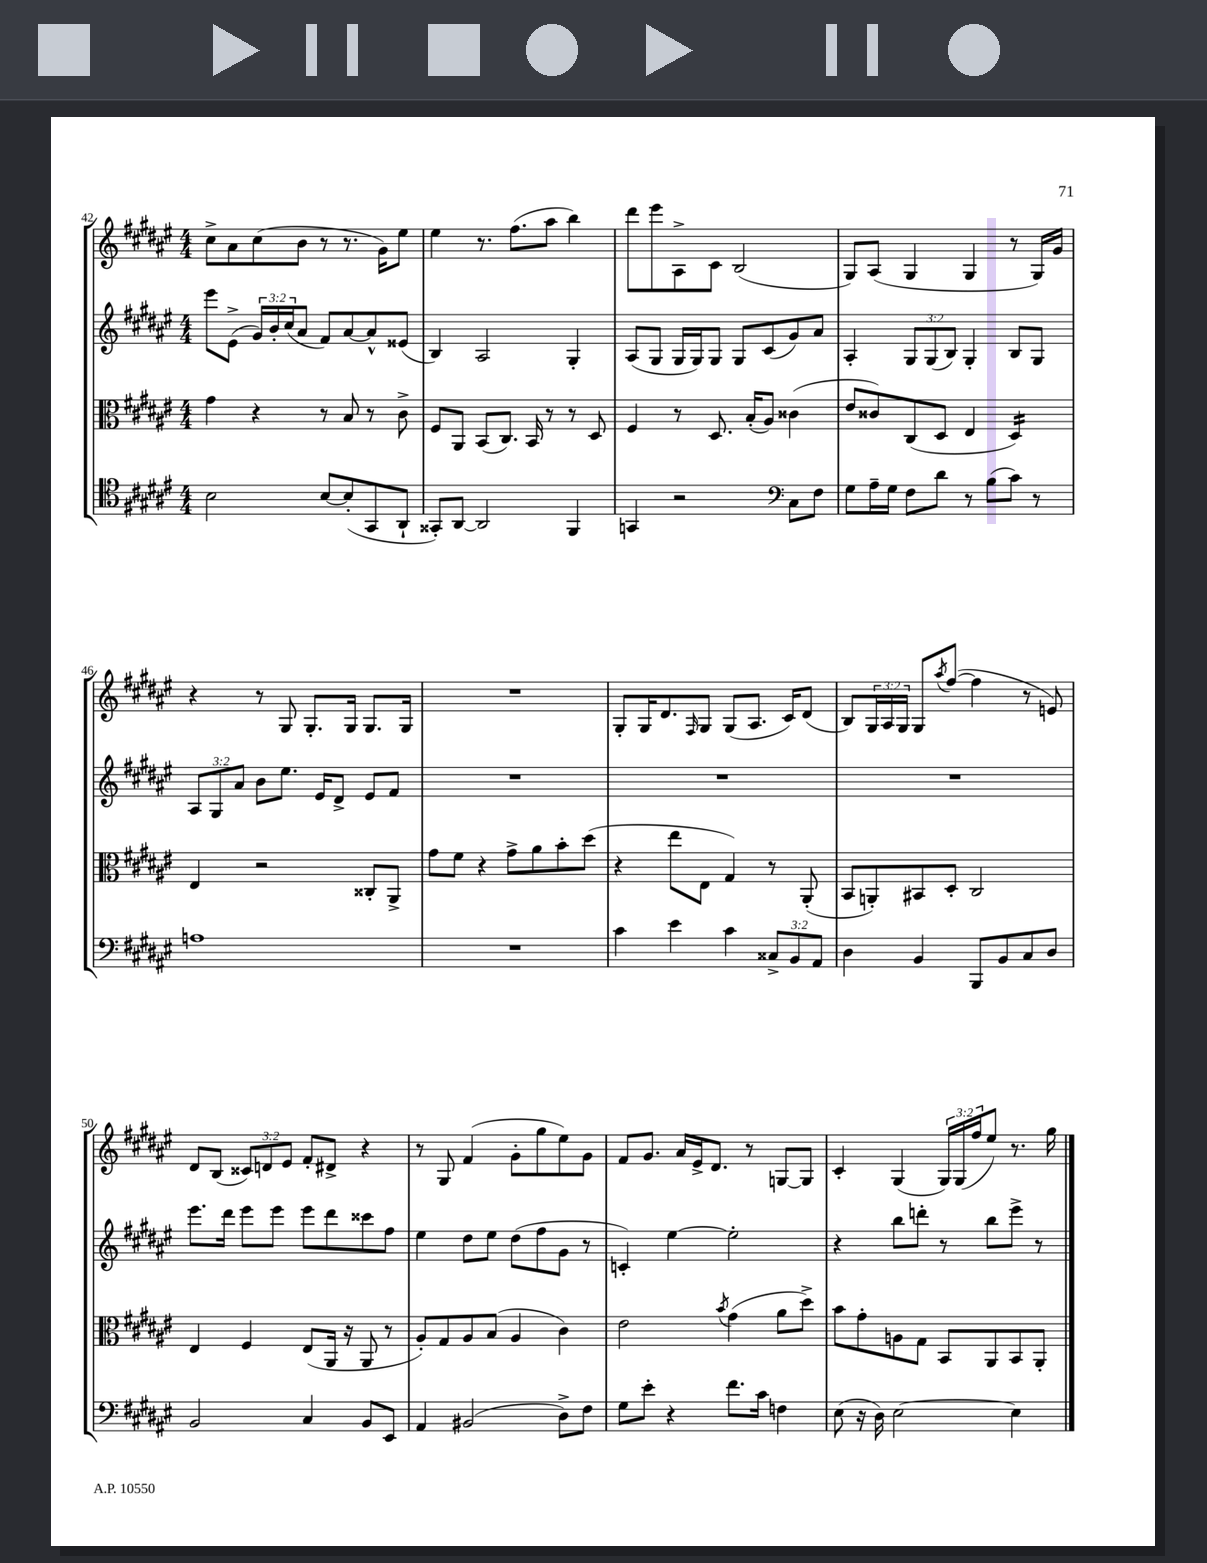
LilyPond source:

<<
\new StaffGroup <<
\new Staff = "s0" {
    \clef treble \key fis \major \numericTimeSignature \time 4/4 \override Staff.TupletNumber.text = #tuplet-number::calc-fraction-text
    cis''8-> ais'8 cis''8( b'8 r8 r8. gis'16) eis''8 |
    eis''4 r8. fis''8.( ais''8 b''4) |
    dis'''8 eis'''8 ais8-> cis'8 b2( |
    gis8) ais8( gis4 gis4 r8 gis16) gis'16 |
    r4 r8 gis8 gis8.-. gis16 gis8. gis16 |
    R1 |
    gis8-. gis16 dis'8. \grace { fis16 } gis8 gis8( ais8. cis'16) dis'8( |
    b8) \tuplet 3/2 { gis16 ais16 gis16 } gis8 \acciaccatura { ais''8 } fis''8~( fis''4 r8 e'8) |
    dis'8 b8( \tuplet 3/2 { cisis'8) d'8 eis'8 } fis'8-. dis'8-> r4 |
    r8 gis8 fis'4( gis'8-. gis''8 eis''8) gis'8 |
    fis'8 gis'8. ais'16 eis'16-> dis'8. r8 g8~ g8 |
    cis'4-. gis4( \tuplet 3/2 { gis16) gis16( fis''16 } eis''8) r8. gis''16 \bar "|." |
}
\new Staff = "s1" {
    \clef treble \key fis \major \numericTimeSignature \time 4/4 \override Staff.TupletNumber.text = #tuplet-number::calc-fraction-text
    eis'''8 eis'8->( \tuplet 3/2 { gis'16) b'16-. cis''16( } ais'8 fis'8) ais'8~ ais'8-^ eisis'8( |
    b4) ais2 gis4-. |
    ais8( gis8 gis16 gis16) gis8 gis8 cis'8( gis'8) ais'8 |
    ais4-. \tuplet 3/2 { gis8 gis8( b8) } gis4-. b8 gis8 |
    \tuplet 3/2 { ais8 gis8 ais'8 } b'8 eis''8. eis'16 dis'8-> eis'8 fis'8 |
    R1 |
    R1 |
    R1 |
    eis'''8. dis'''16 eis'''8 eis'''8 eis'''8 dis'''8 cisis'''8 fis''8 |
    eis''4 dis''8 eis''8 dis''8( fis''8 gis'8 r8 |
    c'4-.) eis''4~ eis''2-. |
    r4 b''8 d'''8-. r8 b''8 eis'''8-> r8 \bar "|." |
}
\new Staff = "s2" {
    \clef alto \key fis \major \numericTimeSignature \time 4/4
    gis'4 r4 r8 b8 r8 cis'8-> |
    fis8 ais,8 b,8( cis8.) b,16 r8 r8 dis8 |
    fis4 r8 dis8. b16-.( ais8) cisis'4( |
    eis'8 cisis'8) cis8( dis8 eis4 dis4:16) |
    eis4 r2 cisis8-. ais,8-> |
    gis'8 fis'8 r4 gis'8-> ais'8 b'8-. dis''8( |
    r4 eis''8 eis8 gis4) r8 ais,8-.( |
    b,8 a,8-.) bis,8 dis8-. cis2 |
    eis4 fis4 eis8( ais,16 r16 ais,8 r8 |
    ais8-.) gis8 ais8 b8( ais4 cis'4) |
    eis'2 \acciaccatura { b'8 } gis'4( ais'8 dis''8->) |
    b'8 gis'8-. a8 gis8 b,8 ais,8 b,8 ais,8-. \bar "|." |
}
\new Staff = "s3" {
    \clef tenor \key fis \major \numericTimeSignature \time 4/4 \override Staff.TupletNumber.text = #tuplet-number::calc-fraction-text
    b2 b8~ b8-.( gis,8 ais,8-! |
    gisis,8-.) ais,8~ ais,2 fis,4 |
    g,4 r2 \clef bass cis8 fis8 |
    gis8 ais16-- gis16 fis8 dis'8 r8 b8( cis'8) r8 |
    a1 |
    R1 |
    cis'4 eis'4 cis'4 \tuplet 3/2 { cisis8-> b,8 ais,8 } |
    dis4 b,4 b,,8 b,8 cis8 dis8 |
    b,2 cis4 b,8 eis,8 |
    ais,4 bis,2( dis8->) fis8 |
    gis8 eis'8-. r4 fis'8. cis'16 f4 |
    eis8( r16 dis16) eis2~ eis4 \bar "|." |
}
>>
>>
\layout { \context { \Score currentBarNumber = #42 } }
